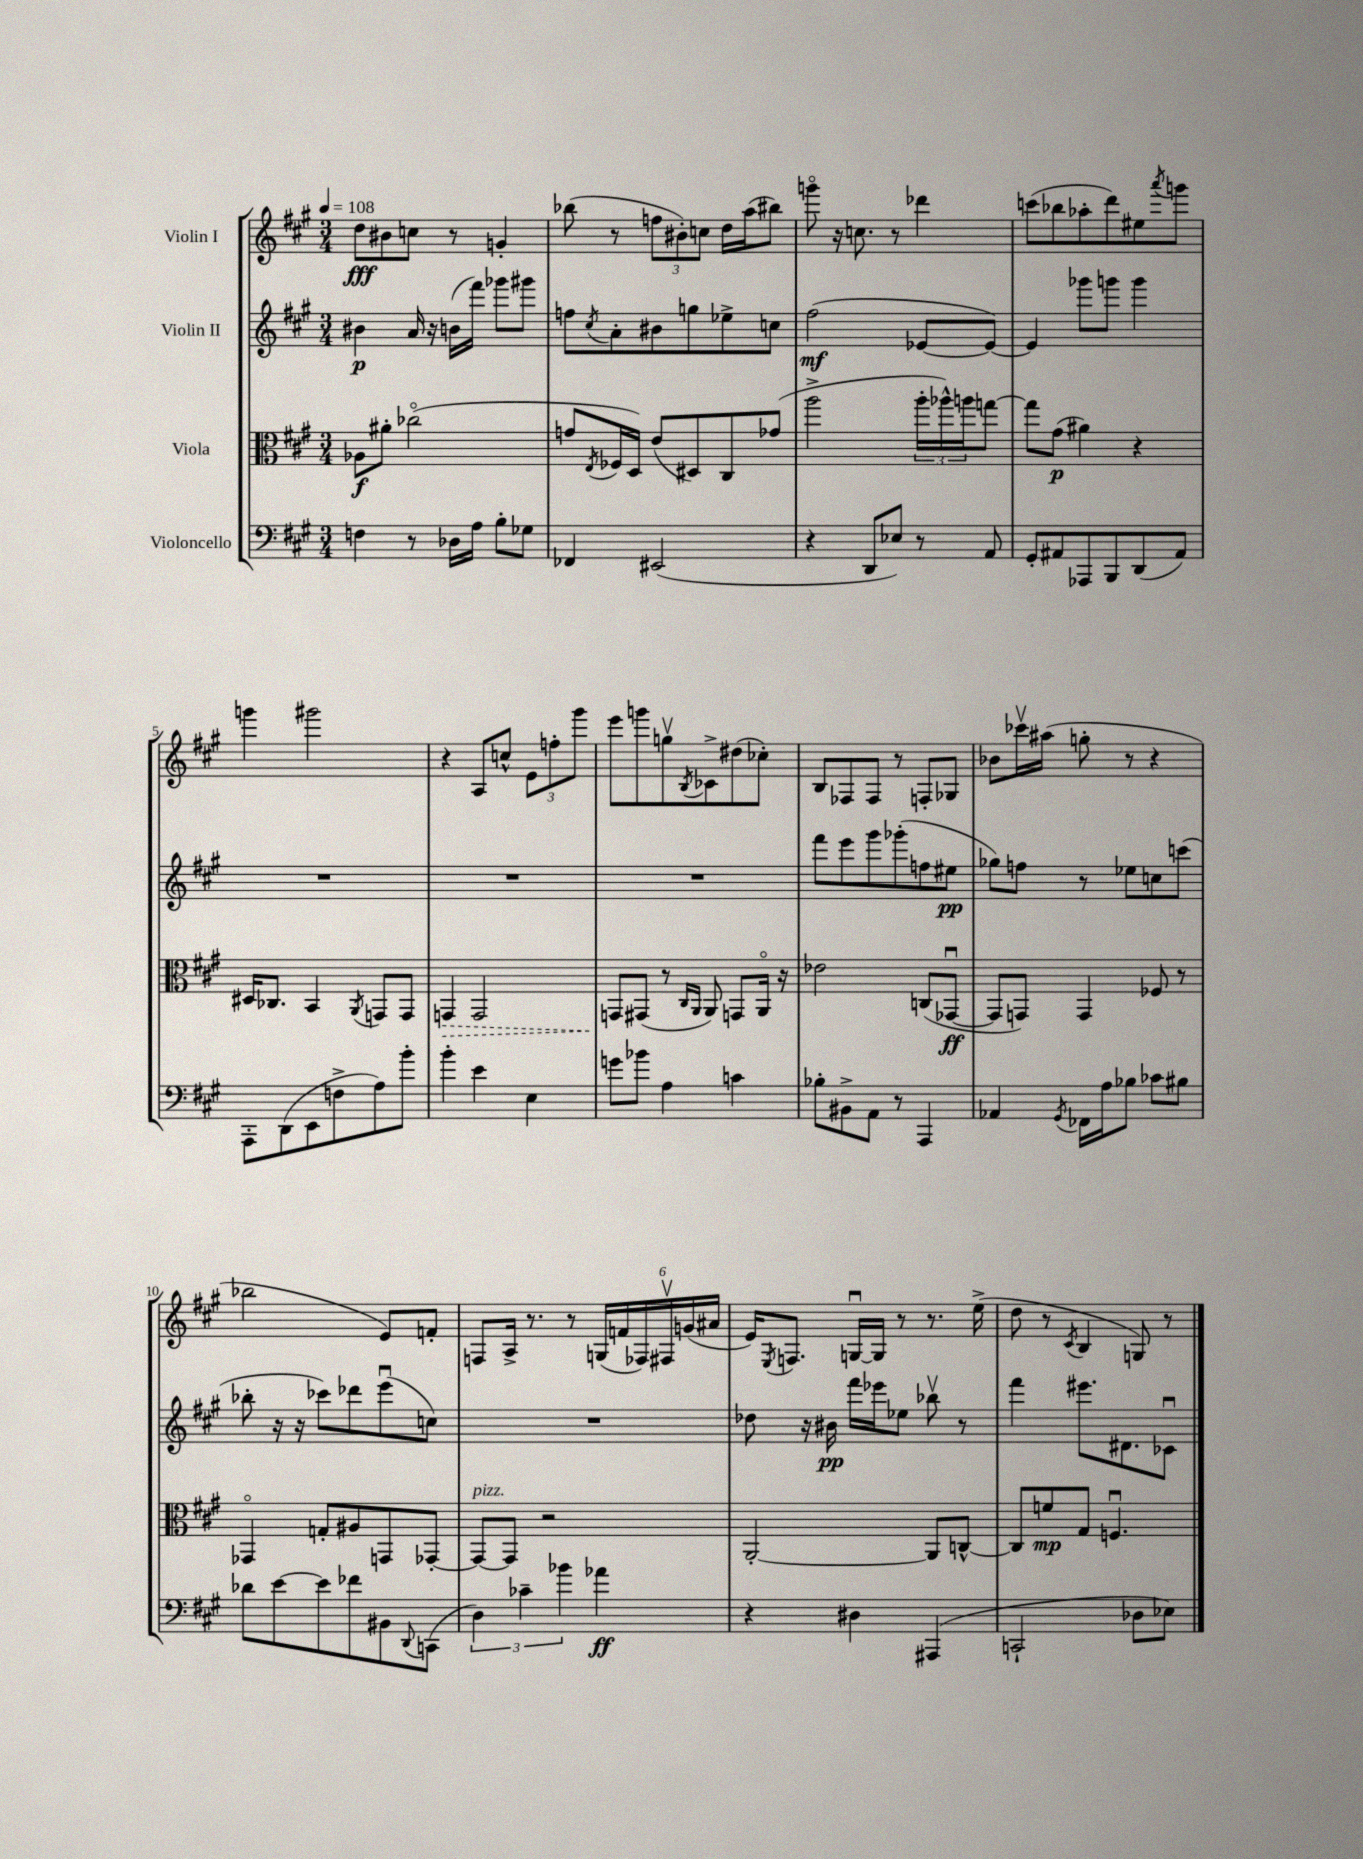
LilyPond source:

<<
\new StaffGroup <<
\new Staff = "s0" \with { instrumentName = "Violin I" } {
    \clef treble \key a \major \numericTimeSignature \time 3/4 \tempo 4 = 108
    d''8\fff bis'8 c''8 r8 g'4-. |
    bes''8( r8 \tuplet 3/2 { f''8 bis'8-.) c''8 } d''16 a''16( bis''8) |
    g'''8\flageolet r16 c''8. r8 des'''4 |
    c'''8( bes''8 aes''8-. d'''8) eis''8 \acciaccatura { a'''8 } g'''8 |
    g'''4 gis'''2 |
    r4 a8 c''8-^ \tuplet 3/2 { e'8 f''8-. gis'''8 } |
    e'''8 g'''8 g''8\upbow \acciaccatura { b8 } ces'8-> dis''8( ces''8-.) |
    b8 fes8 fes8 r8 f8-. ges8 |
    bes'8 ces'''16\upbow ais''16( g''8-. r8 r4 |
    bes''2 e'8) f'8-. |
    f8 a16-> r8. r8 \tuplet 6/4 { g16( f'16 fes16) fis16\upbow g'16( ais'16 } |
    e'16) \acciaccatura { e8 } f8. g16~\downbow g16 r8 r8. e''16->( |
    d''8 r8 \acciaccatura { cis'8 } b4 g8) r8 \bar "|." |
}
\new Staff = "s1" \with { instrumentName = "Violin II" } {
    \clef treble \key a \major \numericTimeSignature \time 3/4
    bis'4\p a'16 r16 b'16( fis'''16) ges'''8 gis'''8 |
    f''8 \acciaccatura { cis''8 } a'8-. bis'8 g''8 ees''8-> c''8 |
    fis''2\mf( ees'8~ ees'8~) |
    ees'4 ges'''8 g'''8 g'''4 |
    R2. |
    R2. |
    R2. |
    fis'''8 e'''8 gis'''8 ges'''8-.( f''8 eis''8\pp |
    ges''8) f''8 r8 ees''8 c''8 c'''8( |
    bes''8-. r16 r16 ces'''8) des'''8 e'''8\downbow( c''8) |
    R2. |
    des''8 r16 bis'16\pp fis'''16 ees'''16 ees''8 bes''8\upbow r8 |
    fis'''4 eis'''8. dis'8. ces'8\downbow \bar "|." |
}
\new Staff = "s2" \with { instrumentName = "Viola" } {
    \clef alto \key a \major \numericTimeSignature \time 3/4
    aes8\f ais'8-. ces''2\flageolet( |
    g'8 \acciaccatura { e8 } fes16 d16) e'8( dis8) cis8 ges'8( |
    a''2-> \tuplet 3/2 { a''16-. aes''16-^) a''16 } g''8~ |
    g''8 gis'8\p( ais'4) r4 |
    dis16 ces8. b,4 \acciaccatura { a,8 } g,8 g,8 |
    \once \override Hairpin.style = #'dashed-line g,4\> g,2 |
    g,8\! gis,8( r8 \grace { cis16 a,16 } a,8) g,8 a,16\flageolet r16 |
    ees'2 c8( ges,8~\downbow\ff |
    ges,8 g,8) g,4 fes8 r8 |
    ges,4\flageolet g8-. ais8 g,8 ges,8~-. |
    ges,8~^\markup { \italic "pizz." } ges,8 r2 |
    a,2~-. a,8 c8~-^ |
    c8 f'8\mp gis8 f4.\downbow \bar "|." |
}
\new Staff = "s3" \with { instrumentName = "Violoncello" } {
    \clef bass \key a \major \numericTimeSignature \time 3/4
    f4 r8 des16 a16 b8-. ges8 |
    fes,4 eis,2( |
    r4 d,8 ees8) r8 a,8 |
    gis,8-. ais,8 aes,,8 b,,8 d,8( ais,8) |
    a,,8-. d,8( e,8 f8-> a8) b'8-. |
    b'4-. e'4 e4 |
    g'8 bes'8 a4 c'4 |
    bes8-. bis,8-> a,8 r8 a,,4 |
    aes,4 \acciaccatura { gis,8 } fes,16 a16 bes8 ces'8 bis8 |
    des'8 e'8~ e'8 fes'8 bis,8 \appoggiatura { d,8 } c,8( |
    \tuplet 3/2 { d4) ces'4-- bes'4 } aes'4\ff |
    r4 dis4 ais,,4( |
    c,2-! des8 ees8) \bar "|." |
}
>>
>>
